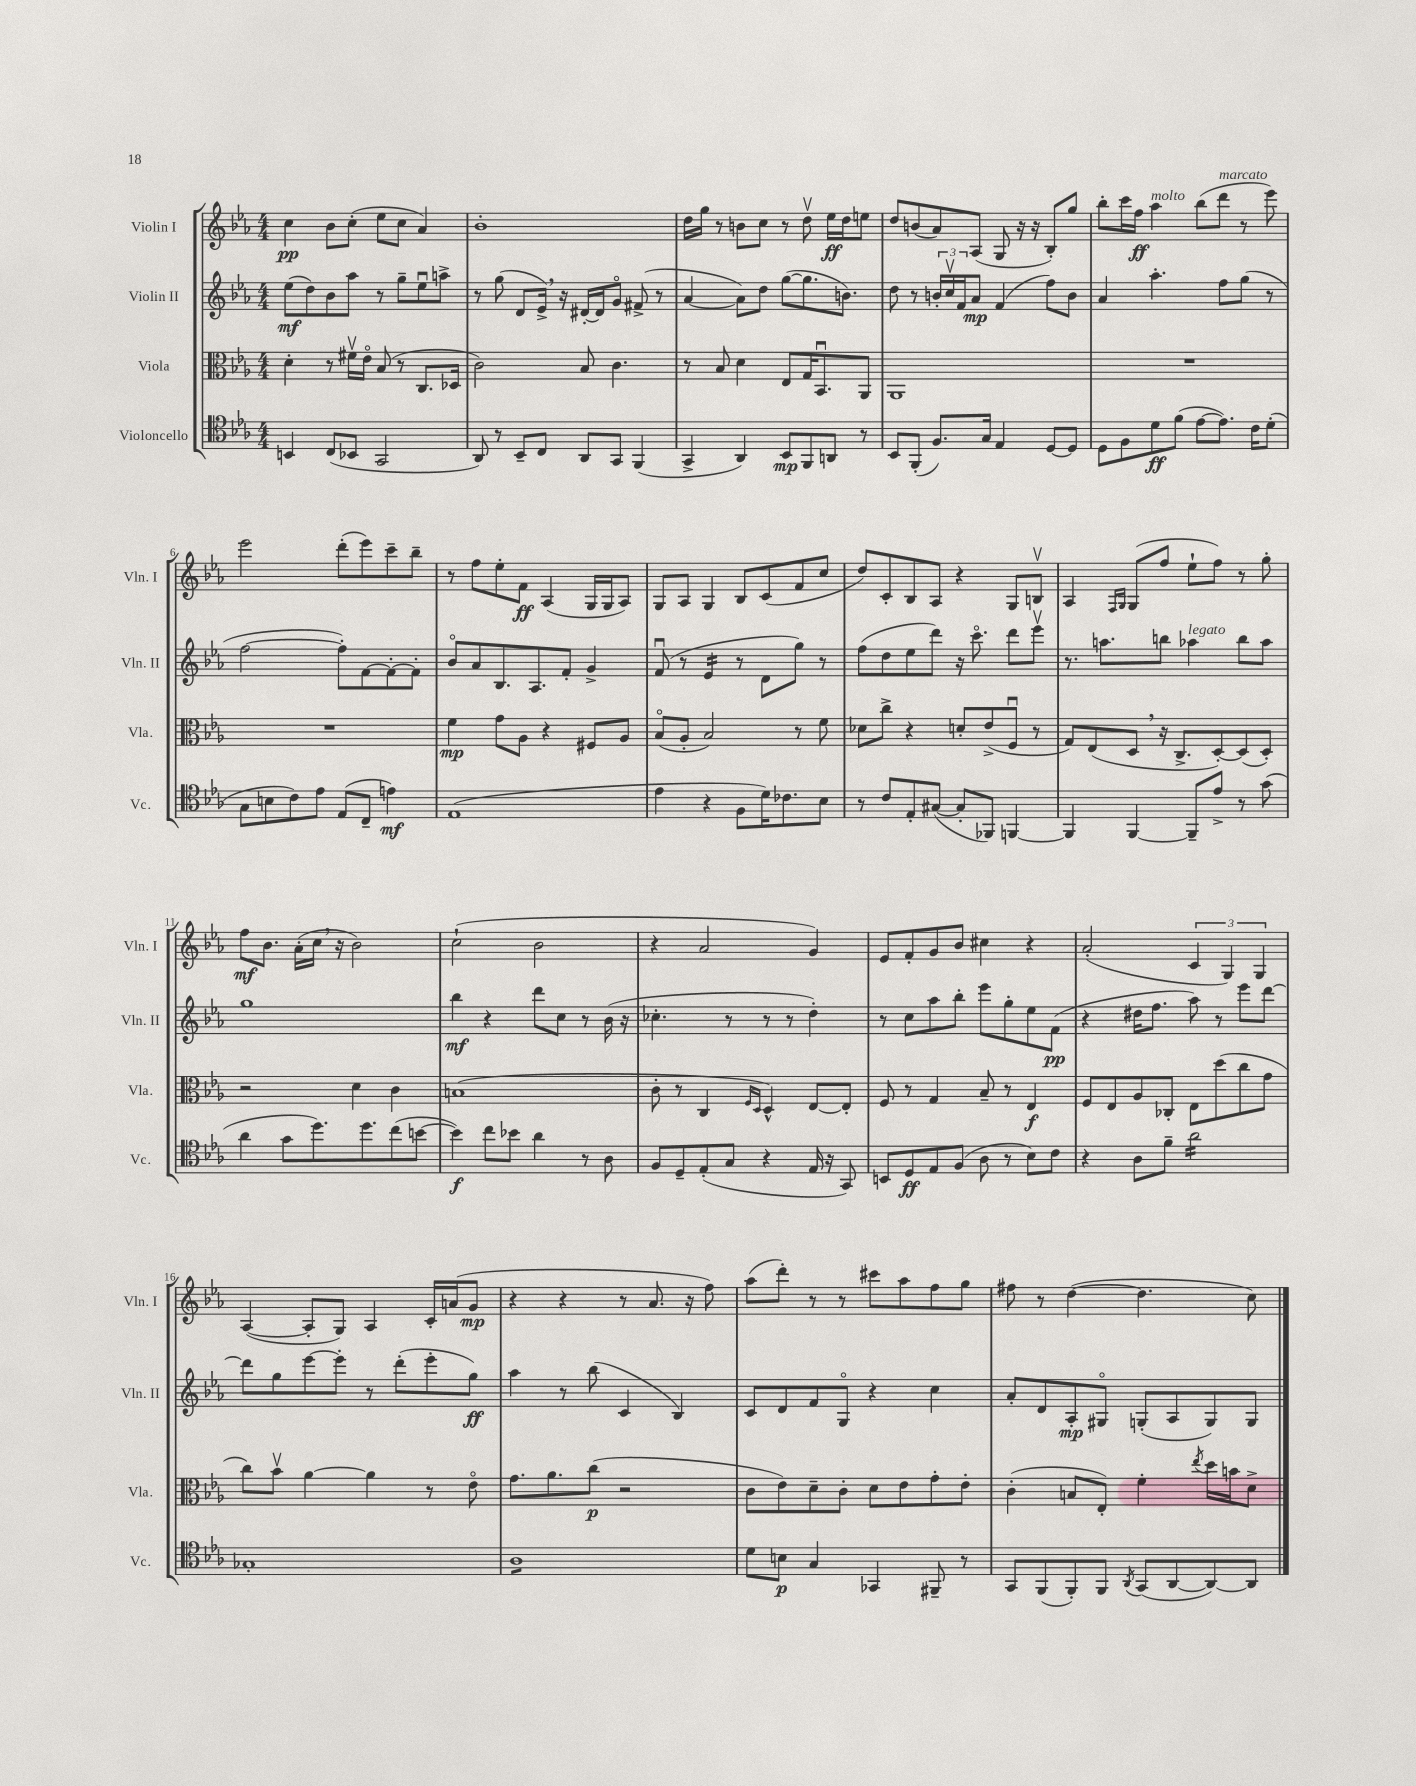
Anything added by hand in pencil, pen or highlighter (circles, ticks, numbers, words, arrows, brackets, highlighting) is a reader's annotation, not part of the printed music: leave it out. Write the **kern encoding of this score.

**kern	**dynam	**kern	**dynam	**kern	**dynam	**kern	**dynam
*part4	*part4	*part3	*part3	*part2	*part2	*part1	*part1
*staff4	*staff4	*staff3	*staff3	*staff2	*staff2	*staff1	*staff1
*I"Violoncello	*	*I"Viola	*	*I"Violin II	*	*I"Violin I	*
*I'Vc.	*	*I'Vla.	*	*I'Vln. II	*	*I'Vln. I	*
*clefC4	*	*clefC3	*	*clefG2	*	*clefG2	*
*k[b-e-a-]	*	*k[b-e-a-]	*	*k[b-e-a-]	*	*k[b-e-a-]	*
*M4/4	*	*M4/4	*	*M4/4	*	*M4/4	*
=1	=1	=1	=1	=1	=1	=1	=1
4BBn/	.	4d'\	.	(8ee-\L	mf	4cc\	pp
.	.	.	.	8dd\)	.	.	.
(8C/L	.	8r	.	8b-\	.	8b-\L	.
8BB-X/J	.	16f#Xv\LL	.	8aa-\J	.	(8cc'\J	.
.	.	16e-\JJ	.	.	.	.	.
2GG/	.	(8B-/	.	8r	.	8ee-\L	.
.	.	8r	.	8gg~\L	.	8cc\J	.
.	.	8.C/L	.	8ee-u\	.	4a-/)	.
.	.	.	.	8aan^\J	.	.	.
.	.	16D-X/Jk	.	.	.	.	.
=2	=2	=2	=2	=2	=2	=2	=2
8AA-/)	.	2c\)	.	8r	.	1b-'	.
8r	.	.	.	(8gg\	.	.	.
8BB-~/L	.	.	.	8d/L	.	.	.
8C/J	.	.	.	16e-^,/Jk)	.	.	.
.	.	.	.	16r	.	.	.
8AA-/L	.	8B-/	.	[16d#X'/LL	.	.	.
.	.	.	.	16d#/J]	.	.	.
8GG/J	.	4.c\	.	8g/J	.	.	.
(4FF/	.	.	.	(8f#X^/	.	.	.
.	.	.	.	8r	.	.	.
=3	=3	=3	=3	=3	=3	=3	=3
4GG^/	.	8r	.	[4a-/	.	16dd\LL	.
.	.	.	.	.	.	16gg\JJ	.
.	.	8B-/	.	.	.	8r	.
4AA-/)	.	4d\	.	8a-\L])	.	8bn\L	.
.	.	.	.	8dd\J	.	8cc\J	.
8BB-/L	mp	8E-/L	.	([8gg\L	.	8r	.
8FF/	.	16G/K	.	8.gg\]	.	8ddv\	.
.	.	8.BB-u/	.	.	.	.	.
8AAn/J	.	.	.	.	.	16ee-\LL	ff
.	.	.	.	8.bn\J)	.	16dd\J	.
8r	.	8AA-/J	.	.	.	8een\J	.
=4	=4	=4	=4	=4	=4	=4	=4
8BB-/L	.	1AA-	.	8dd\	.	8dd/L	.
(8FF'/J	.	.	.	8r	.	(8bn/	.
8.F/L)	.	.	.	24bn'/LL	.	8a-/)	.
.	.	.	.	24ccv/	.	.	.
.	.	.	.	24f/J	.	.	.
.	.	.	.	8a-/J	mp	(8A-/J	.
16G/Jk	.	.	.	.	.	.	.
4E-/	.	.	.	(4f/	.	8G/	.
.	.	.	.	.	.	16r	.
.	.	.	.	.	.	16r	.
[8D/L	.	.	.	8ff\L)	.	8B-'/L)	.
8D/J]	.	.	.	8b\J	.	8gg/J	.
=5	=5	=5	=5	=5	=5	=5	=5
8D\L	.	1r	.	4a-/	.	8bb-'\L	.
8F\	.	.	.	.	.	16ccc\L	.
.	.	.	.	.	.	16ff\JJ	ff
!	!	!	!	!	!	!LO:TX:a:i:t=molto	!
8d\	ff	.	.	4.aa-'\	.	4aa-\	.
(8f\J	.	.	.	.	.	.	.
[8e-\L	.	.	.	.	.	(8bb-\L	.
!	!	!	!	!	!	!LO:TX:a:i:t=marcato	!
8.e-\J])	.	.	.	8ff\L	.	8ddd\J	.
.	.	.	.	(8gg\J	.	8r	.
16c\KL	.	.	.	.	.	.	.
(8d'\J	.	.	.	8r	.	8eee-\)	.
!!LO:LB:g=z
=6	=6	=6	=6	=6	=6	=6	=6
8G\L	.	1r	.	[2ff\	.	2eee-\	.
8Bn\	.	.	.	.	.	.	.
8c\)	.	.	.	.	.	.	.
8e-\J	.	.	.	.	.	.	.
(8E-/L	.	.	.	8ff'\L])	.	(8ddd'\L	.
8C~/J	.	.	.	[8f\	.	8eee-\)	.
4en\)	mf	.	.	8f'\_	.	8ccc~\	.
.	.	.	.	8f'\J]	.	8bb-~\J	.
=7	=7	=7	=7	=7	=7	=7	=7
(1E-	.	4f\	mp	8b-/L	.	8r	.
.	.	.	.	8a-/	.	8ff\L	.
.	.	8g\L	.	8.B-/	.	8ee-'\	.
.	.	8A-\J	.	.	.	8f\J	ff
.	.	.	.	8.A-/	.	.	.
.	.	4r	.	.	.	(4A-/	.
.	.	.	.	8f'/J	.	.	.
.	.	8F#X/L	.	4g^/	.	16G/LL	.
.	.	.	.	.	.	16G/J	.
.	.	8A-/J	.	.	.	8A-/J)	.
=8	=8	=8	=8	=8	=8	=8	=8
4e-\	.	(8B-/L	.	(8fu/	.	8G/L	.
.	.	8A-'/J	.	8r	.	8A-/J	.
*	*	*	*	*tremolo	*	*	*
4r	.	2B-/)	.	16e-/LL	.	4G/	.
.	.	.	.	16e-/	.	.	.
.	.	.	.	16e-/	.	.	.
.	.	.	.	16e-/JJ	.	.	.
*	*	*	*	*Xtremolo	*	*	*
8F\L	.	.	.	8r	.	8B-/L	.
16d\K)	.	.	.	8d\L	.	(8c/	.
8.c-X\	.	.	.	.	.	.	.
.	.	8r	.	8gg\J)	.	8f/	.
8B-\J	.	8f\	.	8r	.	8cc/J	.
=9	=9	=9	=9	=9	=9	=9	=9
8r	.	8d-X\L	.	(8ff\L	.	8dd/L)	.
8c/L	.	8cc^\J	.	8dd\	.	8c'/	.
8E-'/	.	4r	.	8ee-\	.	8B-/	.
([8G#X/J	.	.	.	8ddd\J)	.	8A-/J	.
8G#'/L]	.	8dn'/L	.	16r	.	4r	.
.	.	.	.	8.ccc\	.	.	.
8FF-X/J)	.	(8e-^/	.	.	.	.	.
[4FFn/	.	8Fu/J	.	8ddd\L	.	8G/L	.
.	.	8r	.	8eee-v\J	.	8Bnv/J	.
=10	=10	=10	=10	=10	=10	=10	=10
4FF/]	.	8G/L)	.	8.r	.	4A-/	.
.	.	(8E-/	.	.	.	.	.
.	.	.	.	8.aan\L	.	.	.
.	.	.	.	.	.	16qqF/LL	.
.	.	.	.	.	.	16qqG/JJ	.
[4FF/	.	8D,/J	.	.	.	(8G/L	.
.	.	16r	.	8bbn\J	.	8ff/J	.
.	.	8.C^/L	.	.	.	.	.
!	!	!	!	!LO:TX:a:i:t=legato	!	!	!
8FF~/L]	.	.	.	4aa-X\	.	8ee-`\L	.
8e-^/J	.	[8D'/)	.	.	.	8ff\J)	.
8r	.	(8D/]	.	8bb\L	.	8r	.
(8g\	.	8D'/J)	.	8aa-\J	.	8gg'\	.
!!LO:LB:g=z
=11	=11	=11	=11	=11	=11	=11	=11
4a-\	.	2r	.	1gg	.	8ff\L	mf
.	.	.	.	.	.	8.b-\J	.
8g\L	.	.	.	.	.	.	.
.	.	.	.	.	.	(16a-'\LL	.
8.dd\)	.	.	.	.	.	16cc,\JJ	.
.	.	.	.	.	.	16r	.
.	.	4d\	.	.	.	2b-\)	.
8.dd\	.	.	.	.	.	.	.
(8cc\	.	4c\	.	.	.	.	.
[8bn\J	.	.	.	.	.	.	.
=12	=12	=12	=12	=12	=12	=12	=12
4b\])	f	(1Bn	.	4bb-\	mf	(2cc`\	.
8cc\L	.	.	.	4r	.	.	.
8b-X\J	.	.	.	.	.	.	.
4a-\	.	.	.	8ddd\L	.	2b-\	.
.	.	.	.	8cc\J	.	.	.
8r	.	.	.	8r	.	.	.
8A-\	.	.	.	(16b-\	.	.	.
.	.	.	.	16r	.	.	.
=13	=13	=13	=13	=13	=13	=13	=13
8F/L	.	8c'\	.	4.cc-X'\	.	4r	.
8D~/	.	8r	.	.	.	.	.
(8E-'/	.	4C/	.	.	.	2a-/	.
8G/J	.	.	.	8r	.	.	.
.	.	16qqF/LL	.	.	.	.	.
.	.	16qqD/JJ	.	.	.	.	.
4r	.	4D^^/)	.	8r	.	.	.
.	.	.	.	8r	.	.	.
16E-/	.	[8E-/L	.	4dd'\)	.	4g/)	.
16r	.	.	.	.	.	.	.
8GG/)	.	8E-'/J]	.	.	.	.	.
=14	=14	=14	=14	=14	=14	=14	=14
8BBn/L	.	8F/	.	8r	.	8e-/L	.
8D/	ff	8r	.	8cc\L	.	8f'/	.
8E-/	.	4G/	.	8aa-\	.	8g/	.
(8F/J	.	.	.	8bb-'\J	.	8b-/J	.
8A-\	.	8B-~/	.	8eee-\L	.	4cc#X\	.
8r	.	8r	.	8gg'\	.	.	.
8B-\L)	.	4E-/	f	8ee-\	.	4r	.
8c\J	.	.	.	(8f\J	pp	.	.
=15	=15	=15	=15	=15	=15	=15	=15
4r	.	8F/L	.	4r	.	(2a-'/	.
.	.	8E-/	.	.	.	.	.
8A-\L	.	8A-/	.	16dd#X\KL	.	.	.
.	.	.	.	8.ff\J	.	.	.
8f~\J	.	8C-X'/J	.	.	.	.	.
*tremolo	*	*	*	*	*	*	*
16a-\LL	.	8E-\L	.	8aa-\)	.	6c/	.
16a-\	.	.	.	.	.	.	.
16a-\	.	(8dd\	.	8r	.	.	.
.	.	.	.	.	.	6G/)	.
16a-\	.	.	.	.	.	.	.
16a-\	.	8cc\	.	8eee-\L	.	.	.
16a-\	.	.	.	.	.	.	.
.	.	.	.	.	.	6G/	.
16a-\	.	8g\J	.	[8ddd\J	.	.	.
16a-\JJ	.	.	.	.	.	.	.
*Xtremolo	*	*	*	*	*	*	*
!!LO:LB:g=z
=16	=16	=16	=16	=16	=16	=16	=16
1G-X'	.	8cc\L)	.	8ddd\L]	.	([4A-/	.
.	.	8b-v\J	.	8gg\	.	.	.
.	.	[4a-\	.	[8eee-\	.	8A-'/L]	.
.	.	.	.	8eee-'\J]	.	8G/J)	.
.	.	4a-\]	.	8r	.	4A-/	.
.	.	.	.	(8ddd'\L	.	.	.
.	.	8r	.	8eee-'\	.	16c'/LL	.
.	.	.	.	.	.	(16an/J	.
.	.	8e-\	.	8gg\J)	ff	8g/J	mp
=17	=17	=17	=17	=17	=17	=17	=17
*tremolo	*	*	*	*	*	*	*
8A-L	.	8.g\L	.	4aa-\	.	4r	.
8A-	.	.	.	.	.	.	.
.	.	8.a-\	.	.	.	.	.
8A-	.	.	.	8r	.	4r	.
8A-	.	(8cc\J	p	(8bb-\	.	.	.
8A-	.	2r	.	4c/	.	8r	.
8A-	.	.	.	.	.	8.a-/	.
8A-	.	.	.	4B-/)	.	.	.
.	.	.	.	.	.	16r	.
8A-J	.	.	.	.	.	8ff\)	.
*Xtremolo	*	*	*	*	*	*	*
=18	=18	=18	=18	=18	=18	=18	=18
8d\L	.	8c\L	.	8c/L	.	(8aa-\L	.
8Bn\J	p	8e-\)	.	8d/	.	8ddd'\J)	.
4G/	.	8d~\	.	8f/	.	8r	.
.	.	8c'\J	.	8G/J	.	8r	.
4GG-X/	.	8d\L	.	4r	.	8ccc#X\L	.
.	.	8e-\	.	.	.	8aa-\	.
8FF#X~/	.	8g'\	.	4cc\	.	8ff\	.
8r	.	8e-'\J	.	.	.	8gg\J	.
=19	=19	=19	=19	=19	=19	=19	=19
8GG/L	.	(4c'\	.	8a-'/L	.	8ff#X\	.
(8FF/	.	.	.	8d/	.	8r	.
8FF'/)	.	8Bn/L	.	8A-'/	mp	([4dd\	.
8FF/J	.	8E-'/J)	.	8G#X/J	.	.	.
8qAA-/	.	.	.	.	.	.	.
(8GG/L	.	4f'\	.	(8Gn'/L	.	4.dd\]	.
[8AA-/	.	.	.	8A-/	.	.	.
.	.	8qee-/	.	.	.	.	.
8AA-/_)	.	16dd\LL	.	8G/)	.	.	.
.	.	16bn\J	.	.	.	.	.
8AA-/J]	.	8d^\J	.	8G/J	.	8cc\)	.
==	==	==	==	==	==	==	==
*-	*-	*-	*-	*-	*-	*-	*-
